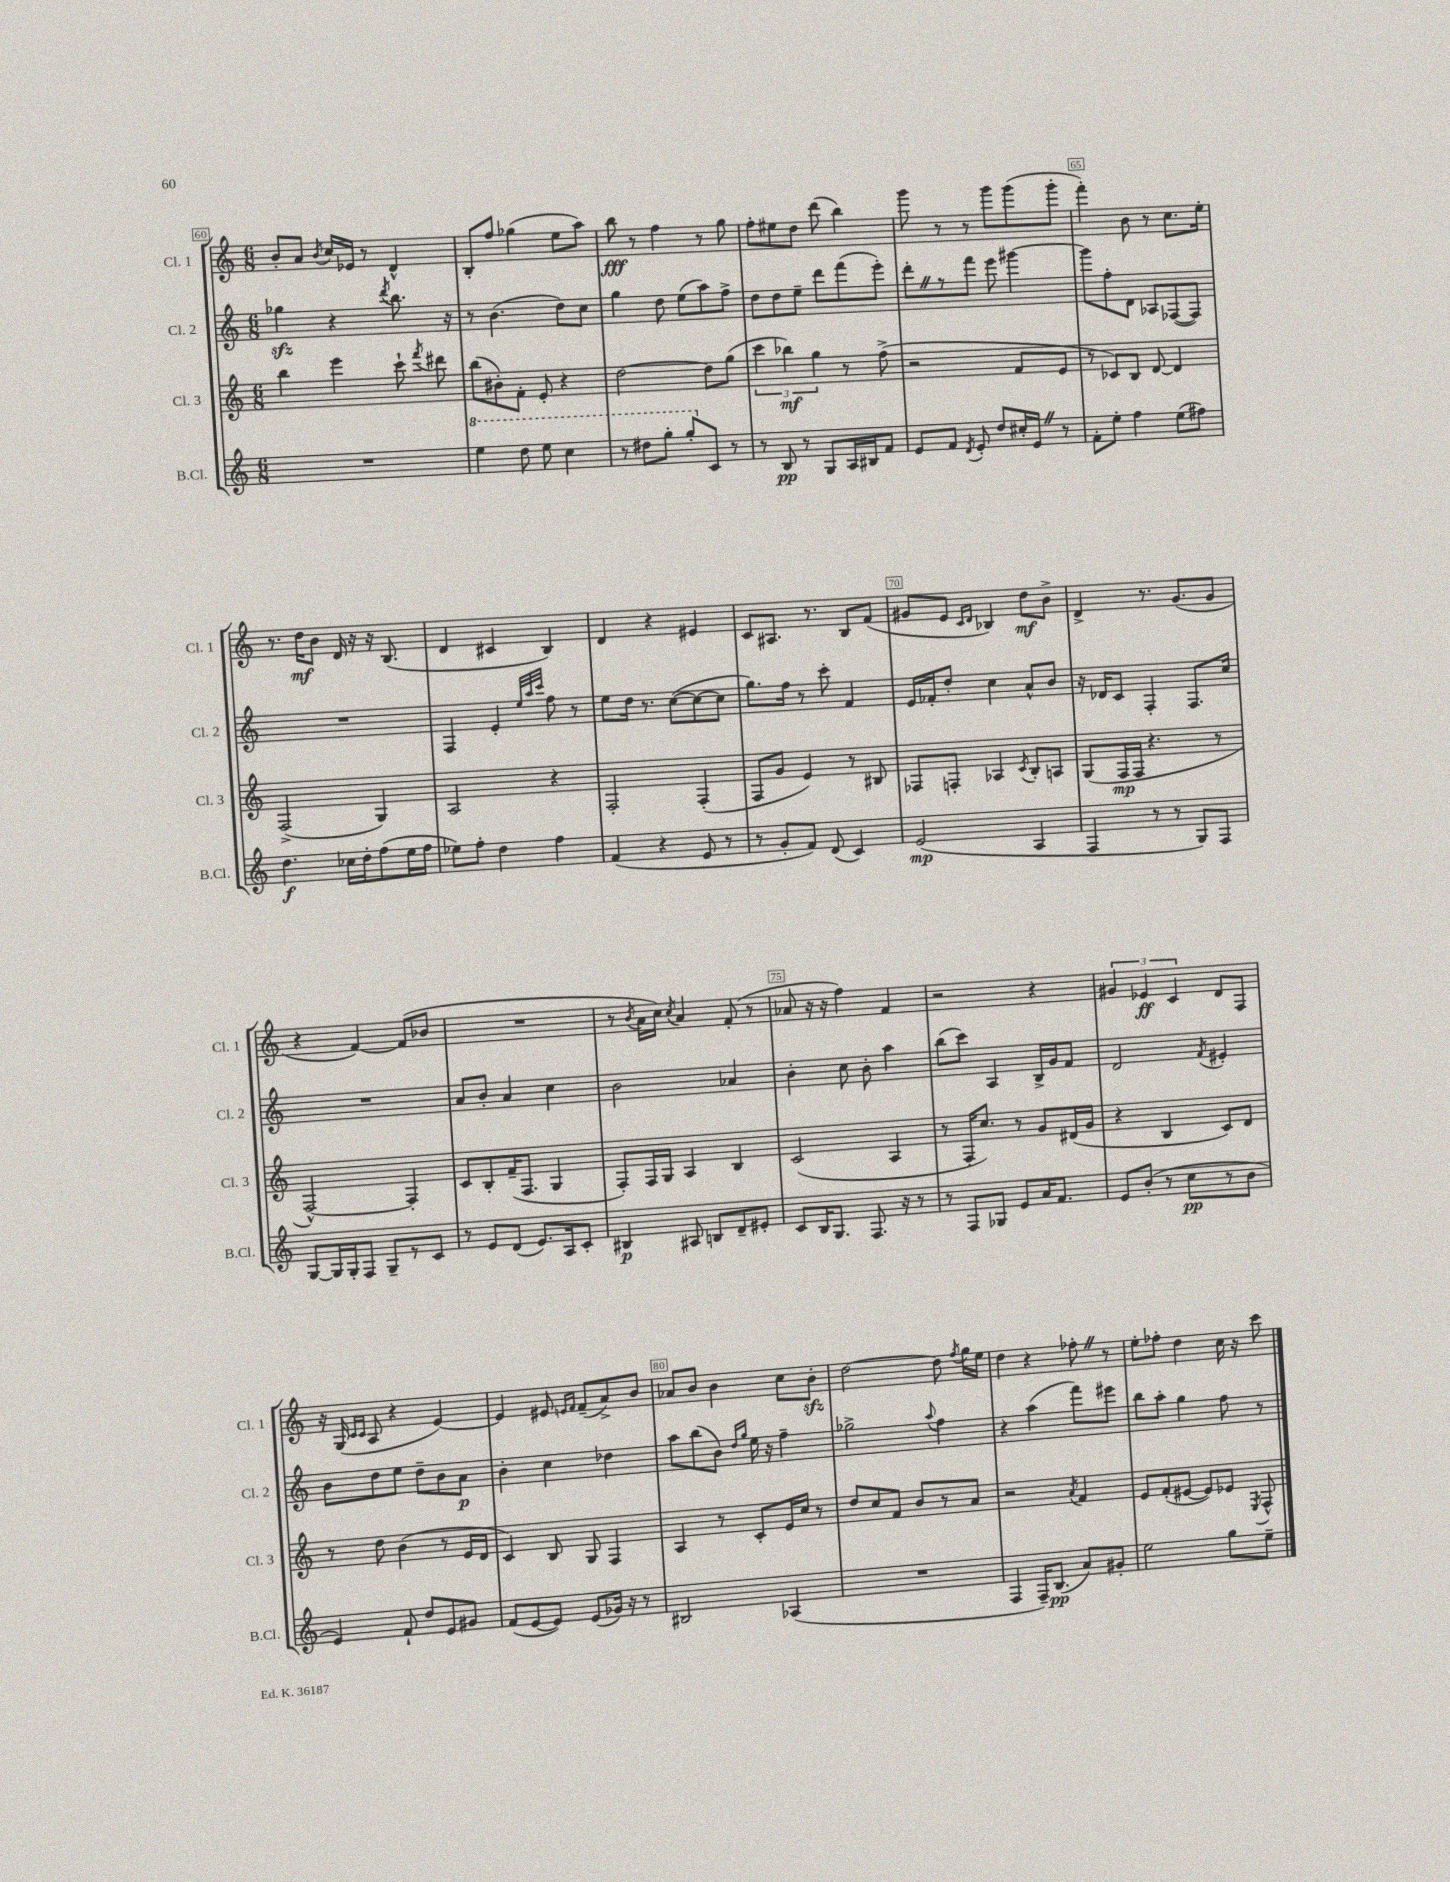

**kern	**kern	**kern	**kern
*staff4	*staff3	*staff2	*staff1
*clefG2	*clefG2	*clefG2	*clefG2
*k[]	*k[]	*k[]	*k[]
*M6/8	*M6/8	*M6/8	*M6/8
2.r	4bb	4gg-	8b'
.	.	.	8a
.	.	.	8qb
.	4eee	4r	16cc
.	.	.	16e-
.	.	.	8r
.	.	8qddd	.
.	8ccc`	8.bb	4d^^
.	8qfff	.	.
.	8ddd#	.	.
.	.	16r	.
=	=	=	=
4eee	(8bb	8r	8B'
.	8b#')	(4.b	8ff
8ddd	8f'	.	(4gg-
8eee	8e'	.	.
4ccc	4r	8dd)	8ee
.	.	8cc	8aa)
=	=	=	=
8r	[2dd	4gg	8bb
8ddd#	.	.	8r
8ggg'	.	8dd	4ff
8ggg'	.	(8ee	.
8c	8dd]	8aa)	8r
8r	(8gg	8ff^	8gg
=	=	=	=
8r	6ccc	8dd	8ff'
8B	.	8dd	8ee#
.	6bb-)	.	.
8r	.	8ee~	8dd
.	6gg	.	.
8G	.	8ddd	(8ddd
16A	8r	(8fff	4bb)
16B#	.	.	.
8f	(8ff^	8eee')	.
=	=	=	=
8e	2r	8ddd'	8ggg
8f	.	8r	8r
8qd	.	.	.
8e'	.	8fff	8r
8dd	.	8eee	8ggg
16cc#'	8f	[4ggg#	(8ggg
16e	.	.	.
8r	8e	.	8ggg'
=	=	=	=
8f'	8r	8ggg#]	4fff')
8ee'	8c-)	8ff'	.
4ff	8B	8d	8b
.	[8d	8A-	8r
(8ee	4d]	([8F-	8.cc
8ff#)	.	8F-])	.
.	.	.	16ee'
=	=	=	=
4.dd	(2F^	2.r	8.r
.	.	.	16dd
.	.	.	8b
16cc-	.	.	16d
16dd'	.	.	16r
(8ff	4G)	.	16r
.	.	.	(8.B
16ee	.	.	.
16ff	.	.	.
=	=	=	=
8ee-)	2A	4F	4d
8ff'	.	.	.
4dd	.	4e'	4c#
.	.	32qqee	.
.	.	32qqaa	.
.	.	32qqccc	.
4ff	4r	8ff	4B)
.	.	8r	.
=	=	=	=
(4f	2F'	8ee	4d
.	.	16dd	.
.	.	8.r	.
4r	.	.	4r
.	.	([8cc	.
8e	(4F'	8cc_	4e#
8r	.	8cc]	.
=	=	=	=
8r	8F	8.gg)	8c
8g'	8g	.	8.A#
.	.	16ff	.
8f)	4e)	8r	.
.	.	.	8.r
(8d	.	8ccc'	.
4c)	8r	4f	8B
.	8B#	.	(8f
=	=	=	=
(2e	8F-	16e	8g#
.	.	16f-'	.
.	8F'	8dd'	8e
.	.	.	16qqc
.	.	.	16qqd
.	4A-	4cc	4B-)
.	8qc	.	.
4A	8B'	8a^^	8dd
.	8A	8b	8b^
=	=	=	=
4F	(8G	16r	4d^
.	.	16d-	.
.	16F	8c	.
.	16F	.	.
8r	4.r	4F'	8.r
8r	.	.	.
.	.	.	(8.g
8G)	.	8.F	.
8F	8r	.	8g
.	.	16cc	.
=	=	=	=
[8G	[2F^^)	2.r	4r
16G]	.	.	.
16G'	.	.	.
8F	.	.	[4f)
8G~	.	.	.
8r	4F']	.	(8f]
8c	.	.	8b-
=	=	=	=
8r	8c	8a	2.r
8e	8B'	8b'	.
(8d	(16f~	4a	.
.	8.F	.	.
8.e)	.	.	.
.	4G	4cc	.
16A	.	.	.
8c'	.	.	.
=	=	=	=
4B#	8F')	2b	8r
.	.	.	8qb
.	16F	.	16a
.	16G	.	16cc)
.	.	.	8qcc
8A#	4A	.	4a
8B	.	.	.
8d~	4B	4a-	(8f'
8e#'	.	.	8r
=	=	=	=
8c	(2c	4b'	8a-
16B	.	.	16r
8.G	.	.	16r
.	.	8cc	4ff)
8.F	.	8b'	.
.	4A	4aa	4f
16r	.	.	.
8r	.	.	.
=	=	=	=
8r	8r	(8bb	2r
8F	16F'	8ccc)	.
.	8.cc)	.	.
8G-	.	4A	.
8e	8r	.	.
16a	8g	16B^	4r
8.f	.	16g	.
.	(16d#	8f	.
.	16g	.	.
=	=	=	=
8e	4r	2d	6g#
(8b'	.	.	.
.	.	.	6e-
8r	4B	.	.
.	.	.	6c
8cc	.	.	.
.	.	8qf	.
8r	8c)	4e#'	8d
8b	8d	.	8F
=	=	=	=
4e)	8r	8b	16r
.	.	.	(16G
.	.	.	16qqc
.	.	.	16qqc
.	8dd	8dd	8A
8f`	(4b	8ee	4r
8dd	.	8dd~	.
8e	8r	8b	[4e)
8g#	16e	8a	.
.	16d	.	.
=	=	=	=
(8f	4c)	4b'	4e]
[8e	.	.	.
8e])	8B	4cc	8e#
.	.	.	16qqe
.	.	.	16qqf
(8e	8G	.	(8f~
16g-)	4F	4dd-	8a^)
16r	.	.	.
8r	.	.	8b
=	=	=	=
2B#	4A	8aa	8a-
.	.	(8bb	8b
.	8r	8b)	4b
.	.	16qqdd	.
.	.	16qqgg	.
.	8c'	16ee	.
.	.	16r	.
(4A-	16e	4ff~	8cc
.	16cc	.	.
.	8r	.	8b'
=	=	=	=
2.r	8dd	2gg-^	[2dd
.	8cc	.	.
.	8f	.	.
.	8b	.	.
.	.	8qqaa	.
.	8r	4ff	8dd]
.	.	.	8qff
.	8a	.	16gg
.	.	.	16ee
=	=	=	=
4F	2r	4r	4dd
16F~)	.	(4aa	4r
(8.B	.	.	.
.	8qa	.	.
8a)	4f	8fff)	8ff-'
8g#'	.	8eee#	8r
=	=	=	=
2ee	8e	8bb	8ee'
.	(8f'	8aa'	8ff-'
.	[8e#	4gg	4dd
.	8e#])	.	.
8gg	8e-	8ff	16cc
.	.	.	16r
.	8qE	.	.
8ee~	8F^^	8r	8ccc
==	==	==	==
*-	*-	*-	*-
